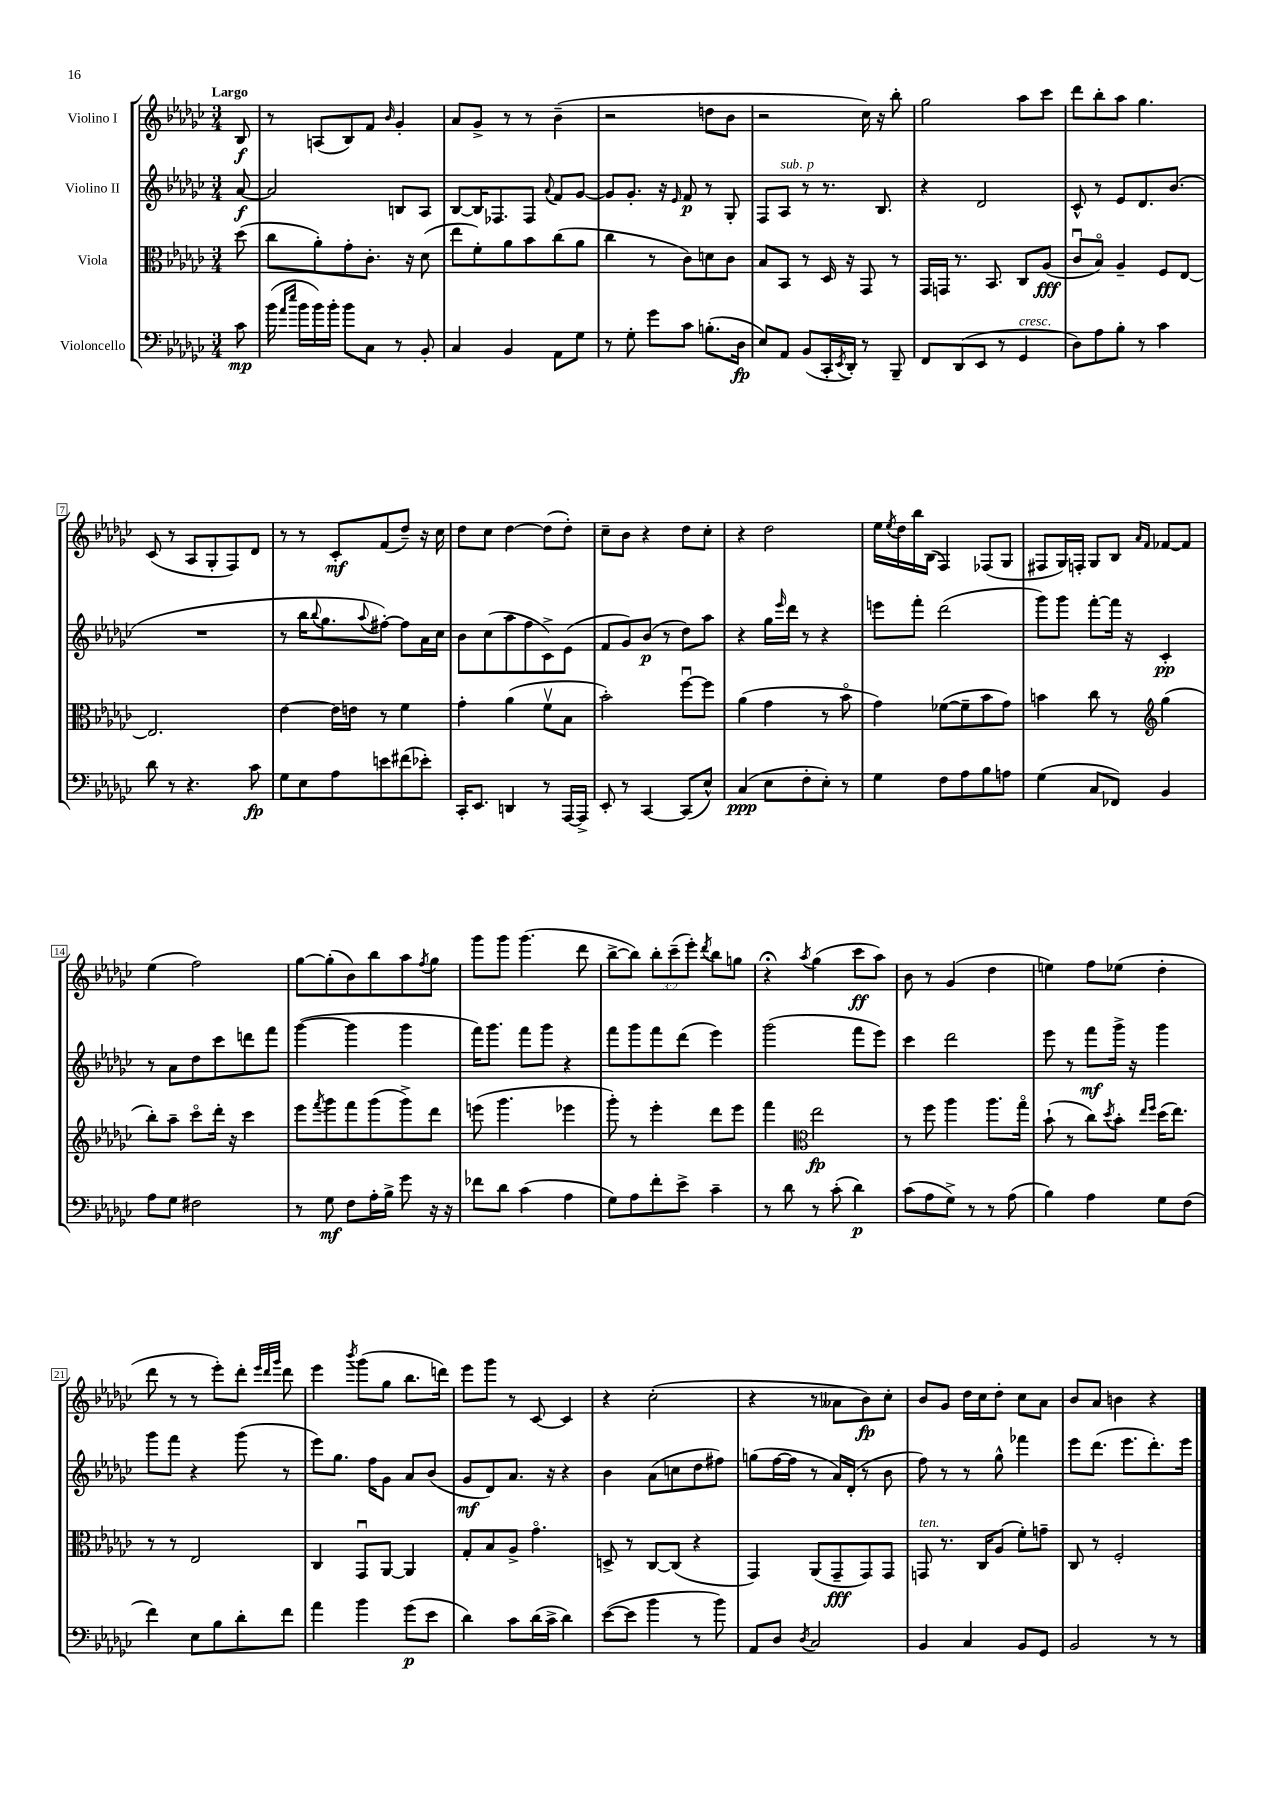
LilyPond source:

<<
\new StaffGroup <<
\new Staff = "s0" \with { instrumentName = "Violino I" } {
    \clef treble \key ges \major \numericTimeSignature \time 3/4 \override Staff.TupletNumber.text = #tuplet-number::calc-fraction-text \partial 8 \tempo "Largo"
    bes8\f |
    r8 a8( bes8) f'8 \grace { bes'16 } ges'4-. |
    aes'8 ges'8-> r8 r8 bes'4--( |
    r2 d''8 bes'8 |
    r2 ces''16) r16 bes''8-. |
    ges''2 aes''8 ces'''8 |
    des'''8 bes''8-. aes''8 ges''4. |
    ces'8( r8 aes8 ges8-. f8) des'8 |
    r8 r8 ces'8-.\mf f'8( des''8--) r16 ces''16 |
    des''8 ces''8 des''4~ des''8( des''8-.) |
    ces''8-- bes'8 r4 des''8 ces''8-. |
    r4 des''2 |
    ees''16 \acciaccatura { ees''8 } des''16 bes''16 bes16( f4) fes8( ges8 |
    fis8 ges16) f16-. ges8 bes8 \grace { aes'16 f'16 } fes'8~ fes'8 |
    ees''4( f''2) |
    ges''8~ ges''8-.( bes'8) bes''8 aes''8 \acciaccatura { f''8 } ges''8 |
    ges'''8 ges'''8 ges'''4.( des'''8 |
    bes''8~-> bes''8) \tuplet 3/2 { bes''8-. ces'''8--( ees'''8-.) } \acciaccatura { des'''8 } bes''8 g''8 |
    r4\fermata \acciaccatura { aes''8 } ges''4( ces'''8\ff aes''8) |
    bes'8 r8 ges'4( des''4 |
    e''4) f''8 ees''8( des''4-. |
    des'''8 r8 r8 ees'''8-.) des'''8-. \grace { ees'''32 des'''32 ges'''32 } des'''8 |
    ees'''4 \acciaccatura { bes'''8 } ges'''8( ges''8 bes''8. d'''16) |
    ees'''8 ges'''8 r8 ces'8~ ces'4 |
    r4 ces''2-.( |
    r4 r8 aeses'8 bes'8\fp) ces''8-. |
    bes'8 ges'8 des''16 ces''16 des''8-. ces''8 aes'8 |
    bes'8 aes'8 b'4 r4 \bar "|." |
}
\new Staff = "s1" \with { instrumentName = "Violino II" } {
    \clef treble \key ges \major \numericTimeSignature \time 3/4 \partial 8
    aes'8~\f |
    aes'2 b8 aes8 |
    bes8~ bes16 fes8. fes8 \appoggiatura { aes'8 } f'8 ges'8~ |
    ges'8 ges'8.-. r16 \grace { ees'16 } f'8\p r8 ges8-. |
    f8 aes8^\markup { \italic "sub. p" } r8 r8. bes8. |
    r4 des'2 |
    ces'8-^ r8 ees'8 des'8. bes'8.( |
    R2. |
    r8 bes''16 \appoggiatura { bes''8 } ges''8. \appoggiatura { aes''8 } fis''8~-.) fis''8 aes'16 ces''16 |
    bes'8 ces''8( aes''8 f''8 ces'8->) ees'8( |
    f'8 ges'8) bes'8\p( r8 des''8) aes''8 |
    r4 ges''16 \grace { ees'''16 } des'''16 r8 r4 |
    e'''8 f'''8-. des'''2( |
    ges'''8) ges'''8 f'''8~-. f'''16 r16 ces'4-.\pp |
    r8 aes'8 des''8 ces'''8 d'''8 f'''8 |
    ges'''4~( ges'''4 ges'''4 |
    f'''16) ges'''8. f'''8 ges'''8 r4 |
    f'''8 ges'''8 f'''8 des'''8( ees'''4) |
    ges'''2( f'''8 ees'''8) |
    ces'''4 des'''2 |
    ees'''8 r8 f'''8\mf ges'''16-> r16 ges'''4 |
    ges'''8 f'''8 r4 ges'''8( r8 |
    ees'''8) ges''8. f''16 ges'8 aes'8 bes'8( |
    ges'8\mf des'8) aes'8. r16 r4 |
    bes'4 aes'8( c''8 des''8 fis''8) |
    g''8( f''16~ f''16 r8 aes'16) des'16-.( r8 bes'8 |
    f''8) r8 r8 ges''8-^ fes'''4 |
    ees'''8 des'''8.( ees'''8. des'''8.-.) ees'''16 \bar "|." |
}
\new Staff = "s2" \with { instrumentName = "Viola" } {
    \clef alto \key ges \major \numericTimeSignature \time 3/4 \partial 8
    des''8( |
    ces''8 aes'8-.) ges'8-. ces'8.-. r16 des'8( |
    ees''8 f'8-.) aes'8 bes'8 ces''8( aes'8 |
    ces''4 r8 ces'8) d'8 ces'8 |
    bes8 bes,8 r8 des16 r16 ges,8 r8 |
    ges,16 g,16 r8. bes,8. ces8 aes8\fff( |
    ces'8\downbow bes8\flageolet) aes4-- f8 ees8~ |
    ees2. |
    ees'4~ ees'16 e'16 r8 f'4 |
    ges'4-. aes'4( f'8\upbow bes8 |
    bes'2-.) f''8~\downbow f''8 |
    aes'4( ges'4 r8 bes'8\flageolet |
    ges'4) fes'8~( fes'8-- bes'8 ges'8) |
    b'4 ces''8 r8 \clef treble ges''4( |
    bes''8-.) aes''8-- ces'''8\flageolet des'''16-. r16 ces'''4 |
    ees'''8 \acciaccatura { f'''8 } ges'''8 f'''8 ges'''8( ges'''8->) des'''8 |
    e'''8( ges'''4. ees'''4 |
    ges'''8-.) r8 ees'''4-. des'''8 ees'''8 |
    f'''4 \clef alto ees''2\fp |
    r8 f''8 aes''4 aes''8. ges''16\flageolet |
    bes'8-!( r8 ces''8) \acciaccatura { des''8 } bes'8-. \grace { ees''16 f''16 } des''16( ees''8.) |
    r8 r8 ees2 |
    ces4 ges,8\downbow aes,8~ aes,4 |
    ges8-. bes8 aes8-> ges'4.\flageolet |
    d8-> r8 ces8~ ces8( r4 |
    ges,4) aes,8( ges,8--\fff ges,8) ges,8 |
    g,8^\markup { \italic "ten." } r8. ces16 aes8( f'8-.) g'8-- |
    ces8 r8 f2-. \bar "|." |
}
\new Staff = "s3" \with { instrumentName = "Violoncello" } {
    \clef bass \key ges \major \numericTimeSignature \time 3/4 \partial 8
    ces'8\mp |
    bes'16( \grace { aes'16 ees''16 } bes'16 bes'16) bes'16-. bes'8 ces8 r8 bes,8-. |
    ces4 bes,4 aes,8 ges8 |
    r8 ges8-. ges'8 ces'8 b8.-.( des16\fp |
    ees8) aes,8 bes,8( ces,16-. \acciaccatura { ees,8 } des,16-.) r8 bes,,8-- |
    f,8 des,8( ees,8 r8 ges,4^\markup { \italic "cresc." } |
    des8) aes8 bes8-. r8 ces'4 |
    des'8 r8 r4. ces'8\fp |
    ges8 ees8 aes8 e'8 fis'8( ees'8-.) |
    ces,16-. ees,8. d,4 r8 aes,,16~ aes,,16-> |
    ees,8-. r8 ces,4~ ces,8( ees8-^) |
    ces4\ppp( ees8 f8-. ees8-.) r8 |
    ges4 f8 aes8 bes8 a8 |
    ges4( ces8 fes,8) bes,4 |
    aes8 ges8 fis2 |
    r8 ges8\mf f8 aes16-. bes16-> ges'8 r16 r16 |
    fes'8 des'8 ces'4( aes4 |
    ges8) aes8 f'8-. ees'8-> ces'4-- |
    r8 des'8 r8 ces'8-.( des'4\p) |
    ces'8( aes8 ges8->) r8 r8 aes8( |
    bes4) aes4 ges8 f8( |
    f'4) ees8 bes8 des'8-. f'8 |
    aes'4 bes'4 ges'8\p( ees'8 |
    des'4) ces'8 des'16( ces'16-> des'4) |
    ees'8~( ees'8 bes'4 r8 bes'8) |
    aes,8 des8 \acciaccatura { des8 } ces2 |
    bes,4 ces4 bes,8 ges,8 |
    bes,2 r8 r8 \bar "|." |
}
>>
>>
\layout { \context { \Score \override BarNumber.stencil = #(make-stencil-boxer 0.1 0.3 ly:text-interface::print) } }
